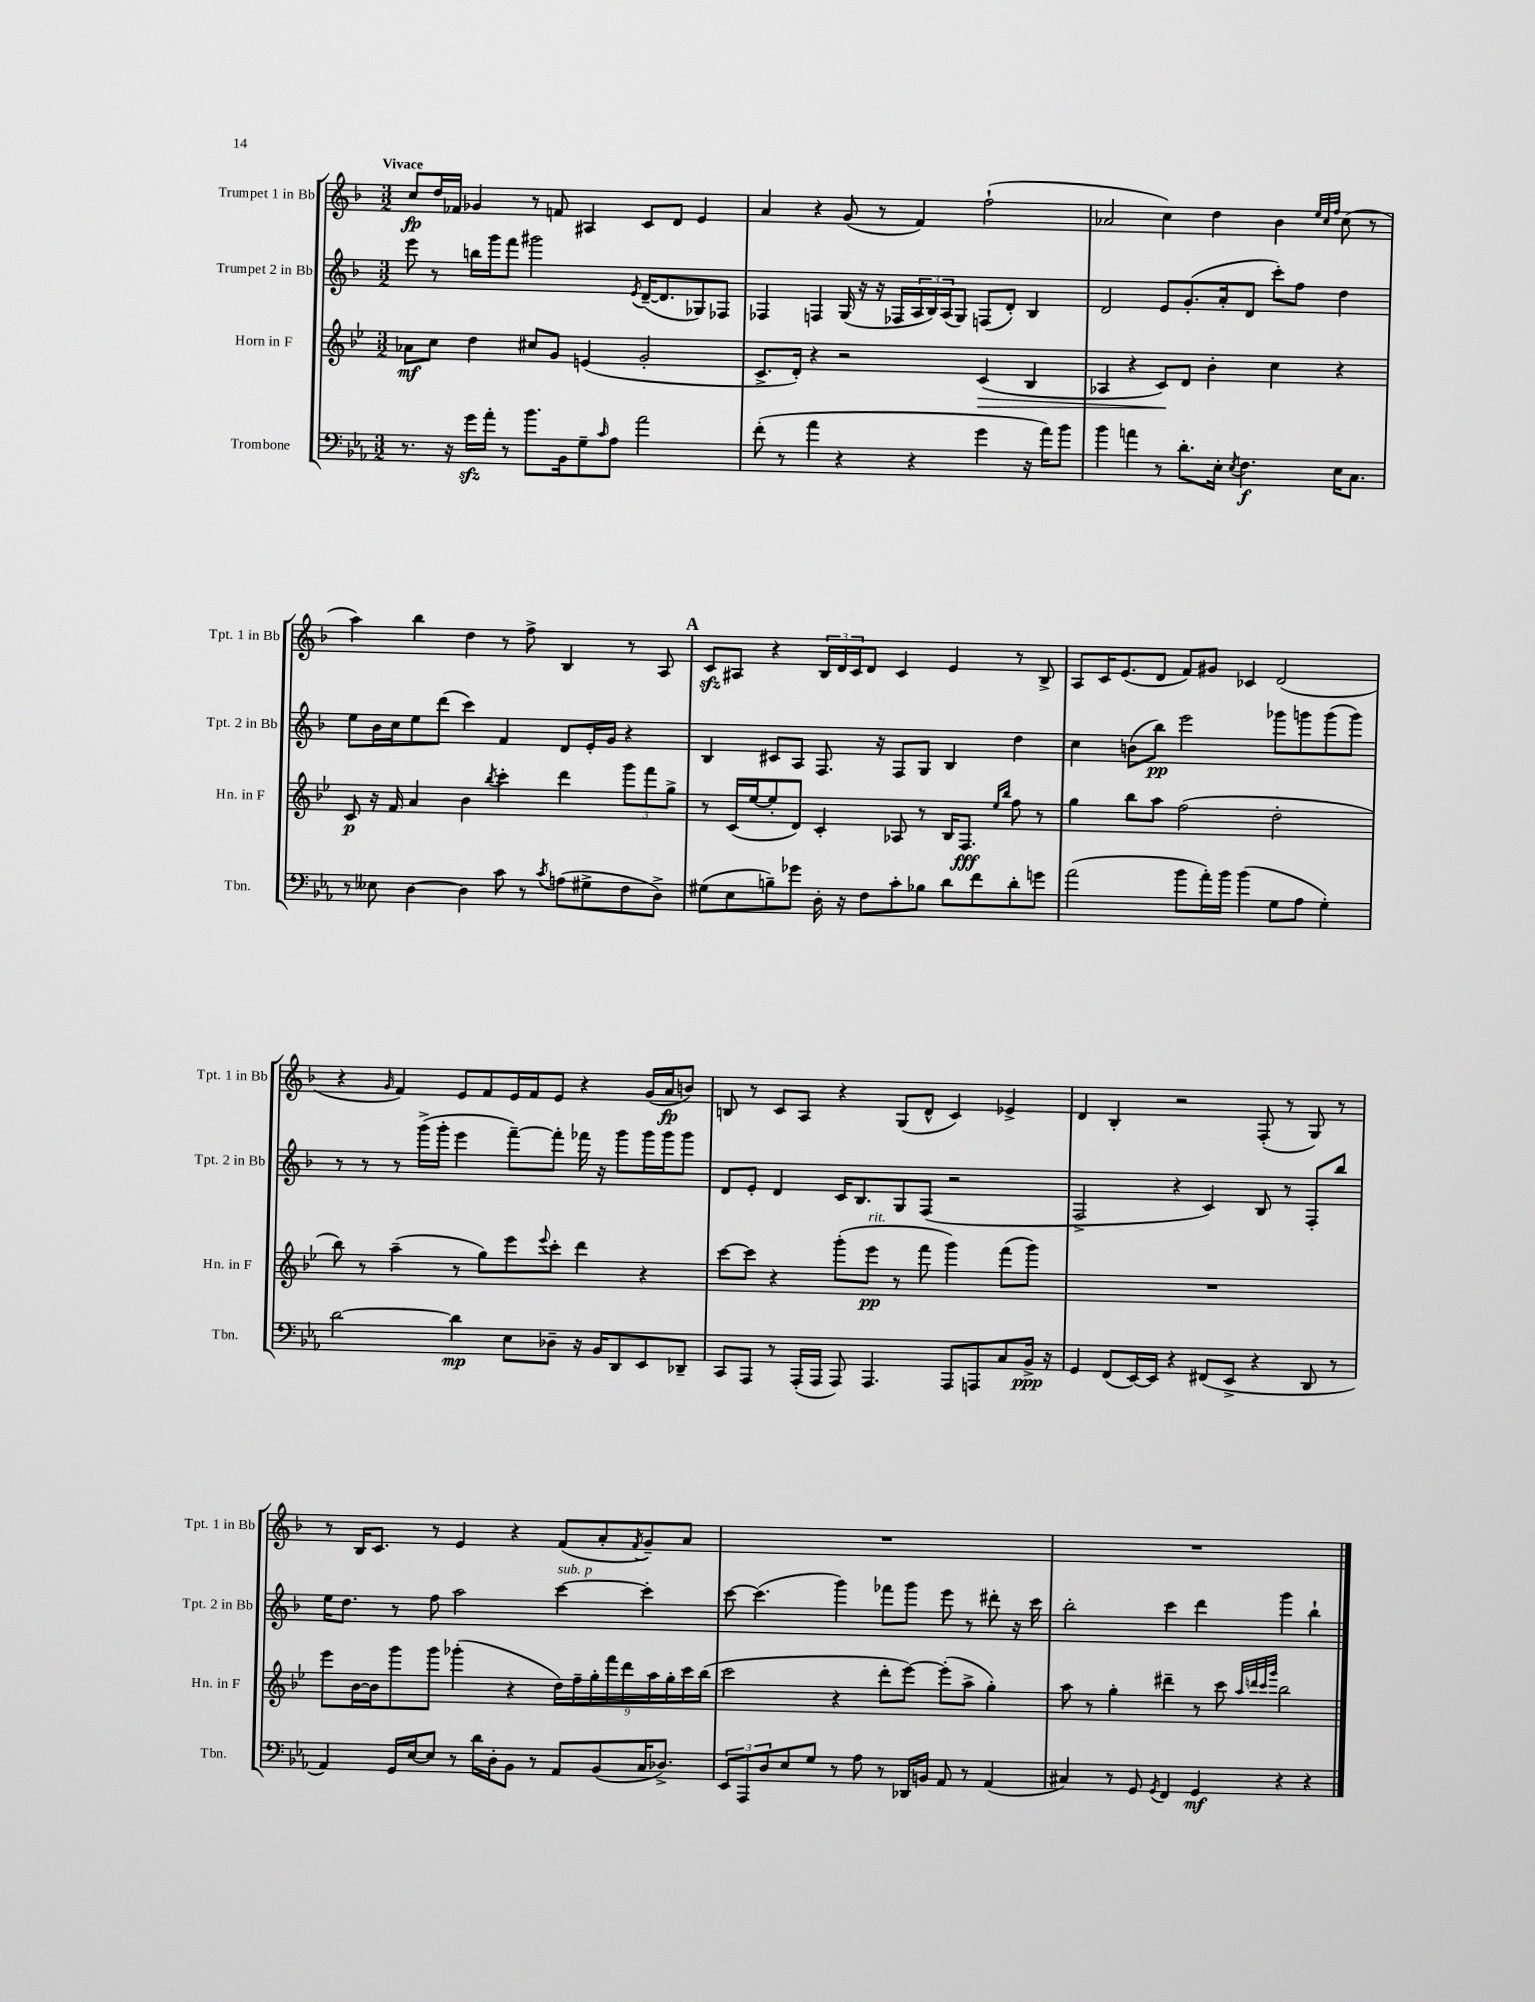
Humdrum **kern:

**kern	**kern	**kern	**kern
*staff4	*staff3	*staff2	*staff1
*clefF4	*clefG2	*clefG2	*clefG2
*k[b-e-a-]	*k[b-e-]	*k[b-]	*k[b-]
*M3/2	*M3/2	*M3/2	*M3/2
8.r	8a-	8eee	8cc
.	8cc	8r	16dd
16r	.	.	16f-
16g	4dd	16bb	4g-
16a-'	.	16ggg	.
8r	.	8fff	.
8.b-	8cc#	2ggg#	8r
.	8g	.	8f
16BB-	.	.	.
8G~	(4e	.	4A#
16qqc	.	.	.
8A-	.	.	.
.	.	8qe	.
2a-	2g'	([16d~	8c
.	.	8.d]	.
.	.	.	8d
.	.	8G-)	4e
.	.	8F-	.
=	=	=	=
(8f'	8.c^	4F-	4a
8r	.	.	.
.	16d')	.	.
4a-	4r	4F	4r
4r	2r	(16G	(8g
.	.	16r	.
.	.	16r	8r
.	.	16F-	.
4r	.	24A	4f)
.	.	24B-)	.
.	.	(24A	.
.	.	8G)	.
4g	(4c	(8F	(2ff`
.	.	8d')	.
16r	4B-	4B-	.
16a-)	.	.	.
8b-	.	.	.
=	=	=	=
4b-	4A-	2d	2a-
4a	4r	.	.
8r	8c)	8e	4cc)
8.d'	8d	(8.g'	.
.	4b-'	.	4dd
16E-'	.	16a'	.
8qE-	.	.	.
4.F	.	8d	.
.	4cc	8ccc')	4b-
.	.	8ff	.
.	.	.	32qqee
.	.	.	32qqcc
.	.	.	32qqff
16E-	4r	4dd	(8cc
8.C	.	.	.
.	.	.	8r
=	=	=	=
8r	8c	8ee	4aa)
8E--	16r	16b-	.
.	16f	16cc	.
[4D	4a	8ee	4bb-
.	.	(8ddd	.
4D]	4b-	4ccc)	4dd
.	8qbb-	.	.
8c	4ccc'	4f	8r
8r	.	.	8ff^
8qc	.	.	.
(8A	4ddd	8d	4B-
8G#^	.	16e'	.
.	.	16g	.
8F	12ggg	4r	8r
.	12fff	.	.
8D^)	.	.	8A
.	12gg^	.	.
=	=	=	=
(8G#	8r	4B-	8c
8E-	(16c	.	8A#
.	[16ee-	.	.
8B~)	8ee-']	8c#	4r
8g-	8d)	8A	.
16D'	4c'	8.F	24B-
.	.	.	24d
16r	.	.	.
.	.	.	24c
8F	.	.	8d
.	.	16r	.
8c'	8A-	8F	4c
8B-	8r	8G	.
8d	16B-	4B-	4e
.	8.F	.	.
8f	.	.	.
.	16qqee-	.	.
.	16qqbb-	.	.
8d'	8ff	4dd	8r
8g	8r	.	8B-^
=	=	=	=
(2a-	4gg	4cc	8A
.	.	.	16c
.	.	.	(8.e
.	8bb-	(8b	.
.	8aa	8bb-)	8d
8b-	(2ff	2eee	8f)
16a-')	.	.	8g#
16b-	.	.	.
(4b-	.	.	4c-
8G	2dd'	8ggg-	(2d
8A-	.	8ggg	.
4G')	.	(8ggg	.
.	.	8ggg)	.
=	=	=	=
[2d	8bb-)	8r	4r
.	8r	8r	.
.	.	.	16qqg
.	(4aa~	8r	4f)
.	.	(16ggg^	.
.	.	16ggg'	.
4d]	8r	4eee	8e
.	8gg)	.	8f
8E-	8eee-	[8fff~)	16e
.	.	.	16f
.	8qqeee-	.	.
8D-~	8ccc'	8fff']	8e
16r	4ddd	16fff-	4r
16BB-	.	16r	.
8DD	.	8ggg	.
8EE-	4r	16ggg	(16g
.	.	16ggg	16a
8DD-~	.	8ggg	8b)
=	=	=	=
8CC	[8ccc	8d	8B
8AAA-	8ccc]	8e'	8r
8r	4r	4d	8c
(16AAA-'	.	.	8A
16AAA-	.	.	.
8AAA-)	(8ggg'	16c	4r
.	.	8.B-	.
4.AAA-	8eee-	.	.
.	8r	8G	(8G
.	8fff	(8F	8d^^
8AAA-	4ggg)	2r	4c)
8AAA	.	.	.
8C	(8fff	.	4e-^
16BB-^	8ggg)	.	.
16r	.	.	.
=	=	=	=
4GG	1.r	2F^	4d
(8FF	.	.	4B-'
[16EE-)	.	.	.
16EE-]	.	.	.
4r	.	4r	2r
(8FF#	.	4c)	.
8EE-^	.	.	.
4r	.	8B-	(8F'
.	.	8r	8r
8DD	.	8F'	8G)
8r	.	8bb-	8r
=	=	=	=
4AA-)	8eee-	16ee	8r
.	.	8.dd	.
.	[16b-	.	16B-
.	16b-]	.	8.c
16GG	8ggg	8r	.
[16E-	.	.	.
8E-]	8ggg	8ff	8r
8r	(4ggg-'	2aa	4e
16d	.	.	.
16D'	.	.	.
8BB-	4r	.	4r
8r	.	.	.
8AA-	18dd)	[4ccc	(8f
.	18ff~	.	.
.	18gg'	.	.
(8BB-	.	.	8a'
.	18fff	.	.
.	18ddd	.	.
.	.	.	8qf
16C	.	4ccc']	8g~)
.	18aa	.	.
8.D-^)	.	.	.
.	18gg'	.	.
.	.	.	8a
.	18ccc	.	.
.	(18bb-	.	.
=	=	=	=
12EE-	2ccc	[8ccc	1.r
12AAA-	.	.	.
.	.	(4.ccc]	.
12D	.	.	.
8E-	.	.	.
8G	.	.	.
8r	4r	4ggg)	.
8A-	.	.	.
8r	8ddd'	8fff-	.
16DD-	[8eee-)	8ggg	.
16BB	.	.	.
8AA-	(8eee-']	8eee	.
8r	8aa^	8r	.
(4AA-	4gg')	8ddd#'	.
.	.	16r	.
.	.	16ccc	.
=	=	=	=
4C#)	8aa	2bb-'	1.r
.	8r	.	.
8r	4gg'	.	.
8GG	.	.	.
8qGG	.	.	.
4FF	4ddd#~	4ccc	.
4GG	8r	4ddd	.
.	8ccc	.	.
.	32qqaa	.	.
.	32qqddd	.	.
.	32qqccc	.	.
.	32qqggg	.	.
4r	2bb-	4ggg	.
4r	.	4bb-`	.
==	==	==	==
*-	*-	*-	*-
